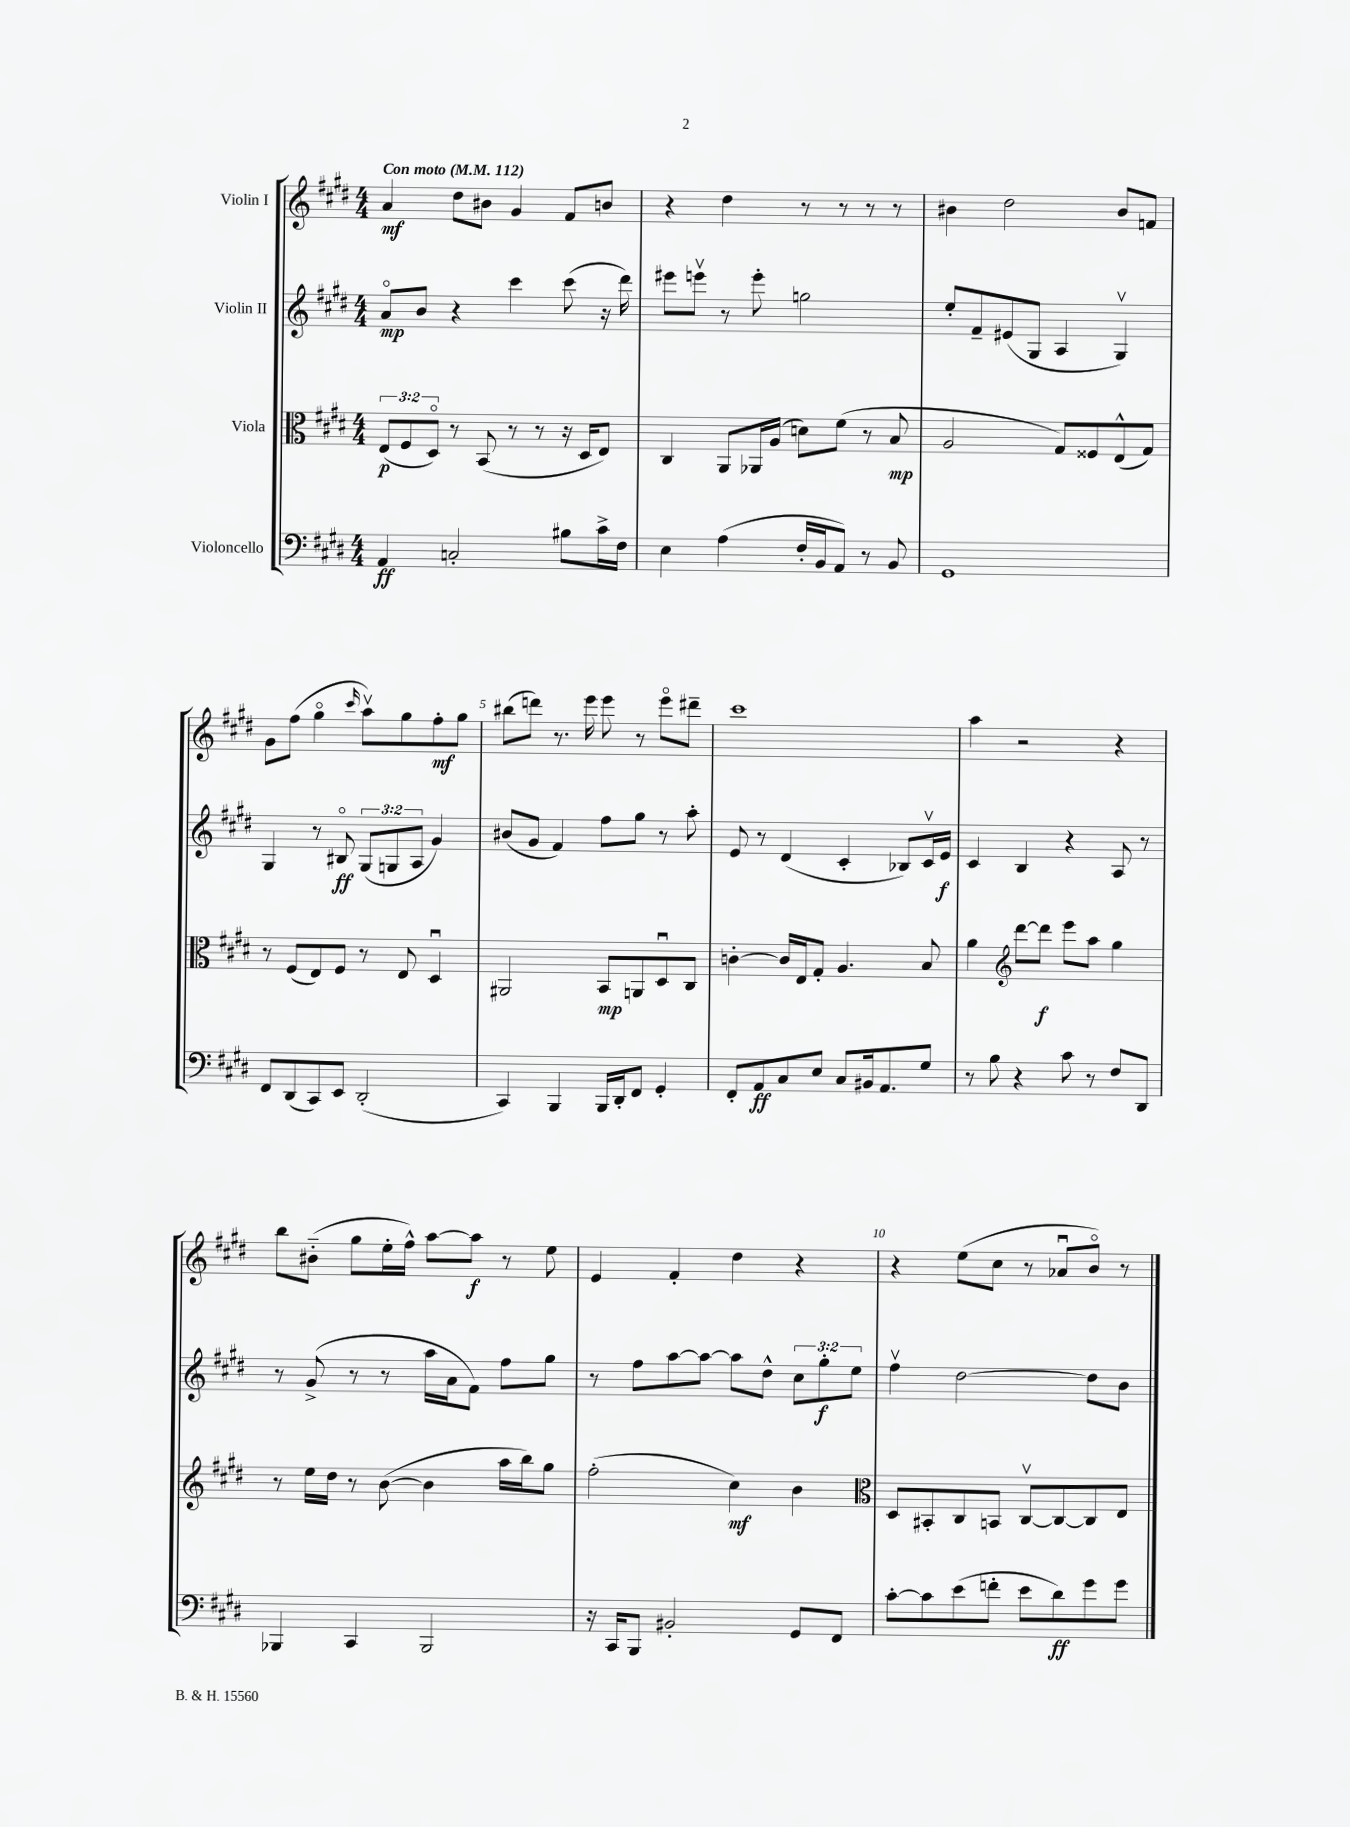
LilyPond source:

<<
\new StaffGroup <<
\new Staff = "s0" \with { instrumentName = "Violin I" } {
    \clef treble \key e \major \numericTimeSignature \time 4/4 \tempo "Con moto" 4 = 112
    a'4\mf dis''8 bis'8 gis'4 fis'8 b'8 |
    r4 dis''4 r8 r8 r8 r8 |
    bis'4 dis''2 bis'8 f'8 |
    gis'8 fis''8( gis''4\flageolet \grace { cis'''16 } a''8\upbow) gis''8 fis''8-.\mf gis''8 |
    bis''8( d'''8) r8. e'''16 e'''8 r8 e'''8\flageolet dis'''8-- |
    cis'''1 |
    a''4 r2 r4 |
    b''8 bis'8-_( gis''8 e''16-. fis''16-^) a''8~ a''8\f r8 e''8 |
    e'4 fis'4-. dis''4 r4 |
    r4 e''8( cis''8 r8 aes'8\downbow b'8\flageolet) r8 \bar "|." |
}
\new Staff = "s1" \with { instrumentName = "Violin II" } {
    \clef treble \key e \major \numericTimeSignature \time 4/4 \override Staff.TupletNumber.text = #tuplet-number::calc-fraction-text
    a'8\flageolet\mp b'8 r4 cis'''4 cis'''8( r16 dis'''16) |
    eis'''8 e'''8\upbow r8 e'''8-. g''2 |
    e''8-. fis'8-- eis'8( gis8 a4 gis4\upbow) |
    gis4 r8 bis8\flageolet\ff \tuplet 3/2 { gis8( g8 a8 } gis'4) |
    bis'8( gis'8 fis'4) fis''8 gis''8 r8 a''8-. |
    e'8 r8 dis'4( cis'4-. bes8) cis'16\upbow e'16\f |
    cis'4 b4 r4 a8 r8 |
    r8 gis'8->( r8 r8 a''16 a'16 fis'8) fis''8 gis''8 |
    r8 fis''8 a''8~ a''8~ a''8 dis''8-^ \tuplet 3/2 { cis''8 gis''8-.\f e''8 } |
    fis''4\upbow dis''2~ dis''8 b'8 \bar "|." |
}
\new Staff = "s2" \with { instrumentName = "Viola" } {
    \clef alto \key e \major \numericTimeSignature \time 4/4 \override Staff.TupletNumber.text = #tuplet-number::calc-fraction-text
    \tuplet 3/2 { e8\p( fis8 dis8\flageolet) } r8 b,8( r8 r8 r16 dis16 e8) |
    cis4 a,8 aes,16 a16( d'8) fis'8( r8 b8\mp |
    a2 gis8) fisis8 e8-^( gis8) |
    r8 fis8( e8) fis8 r8 e8 dis4\downbow |
    ais,2 b,8\mp a,8 dis8\downbow cis8 |
    c'4~-. c'16 e16 gis8-. a4. b8 |
    a'4 \clef treble dis'''8~ dis'''8\f e'''8 a''8 gis''4 |
    r8 e''16 dis''16 r8 b'8~( b'4 a''16 b''16) gis''8 |
    fis''2-.( cis''4\mf) b'4 |
    \clef alto dis8 bis,8-. cis8 b,8 cis8~\upbow cis8~ cis8 e8 \bar "|." |
}
\new Staff = "s3" \with { instrumentName = "Violoncello" } {
    \clef bass \key e \major \numericTimeSignature \time 4/4
    a,4\ff c2-. bis8 cis'16-> fis16 |
    e4 a4( fis16-. b,16 a,8) r8 b,8 |
    gis,1 |
    fis,8 dis,8( cis,8) e,8 dis,2-.( |
    cis,4) b,,4 b,,16 dis,16-. fis,8 gis,4-. |
    fis,8-. a,8\ff cis8 e8 cis8 bis,16 a,8. gis8 |
    r8 b8 r4 cis'8 r8 fis8 dis,8 |
    bes,,4 cis,4 bes,,2 |
    r16 cis,16 b,,8 bis,2-. gis,8 fis,8 |
    cis'8~-. cis'8 e'8( f'8-. e'8 dis'8\ff) gis'8 gis'8 \bar "|." |
}
>>
>>
\layout { \context { \Score \override BarNumber.break-visibility = ##(#f #t #t) barNumberVisibility = #(every-nth-bar-number-visible 5) } }
